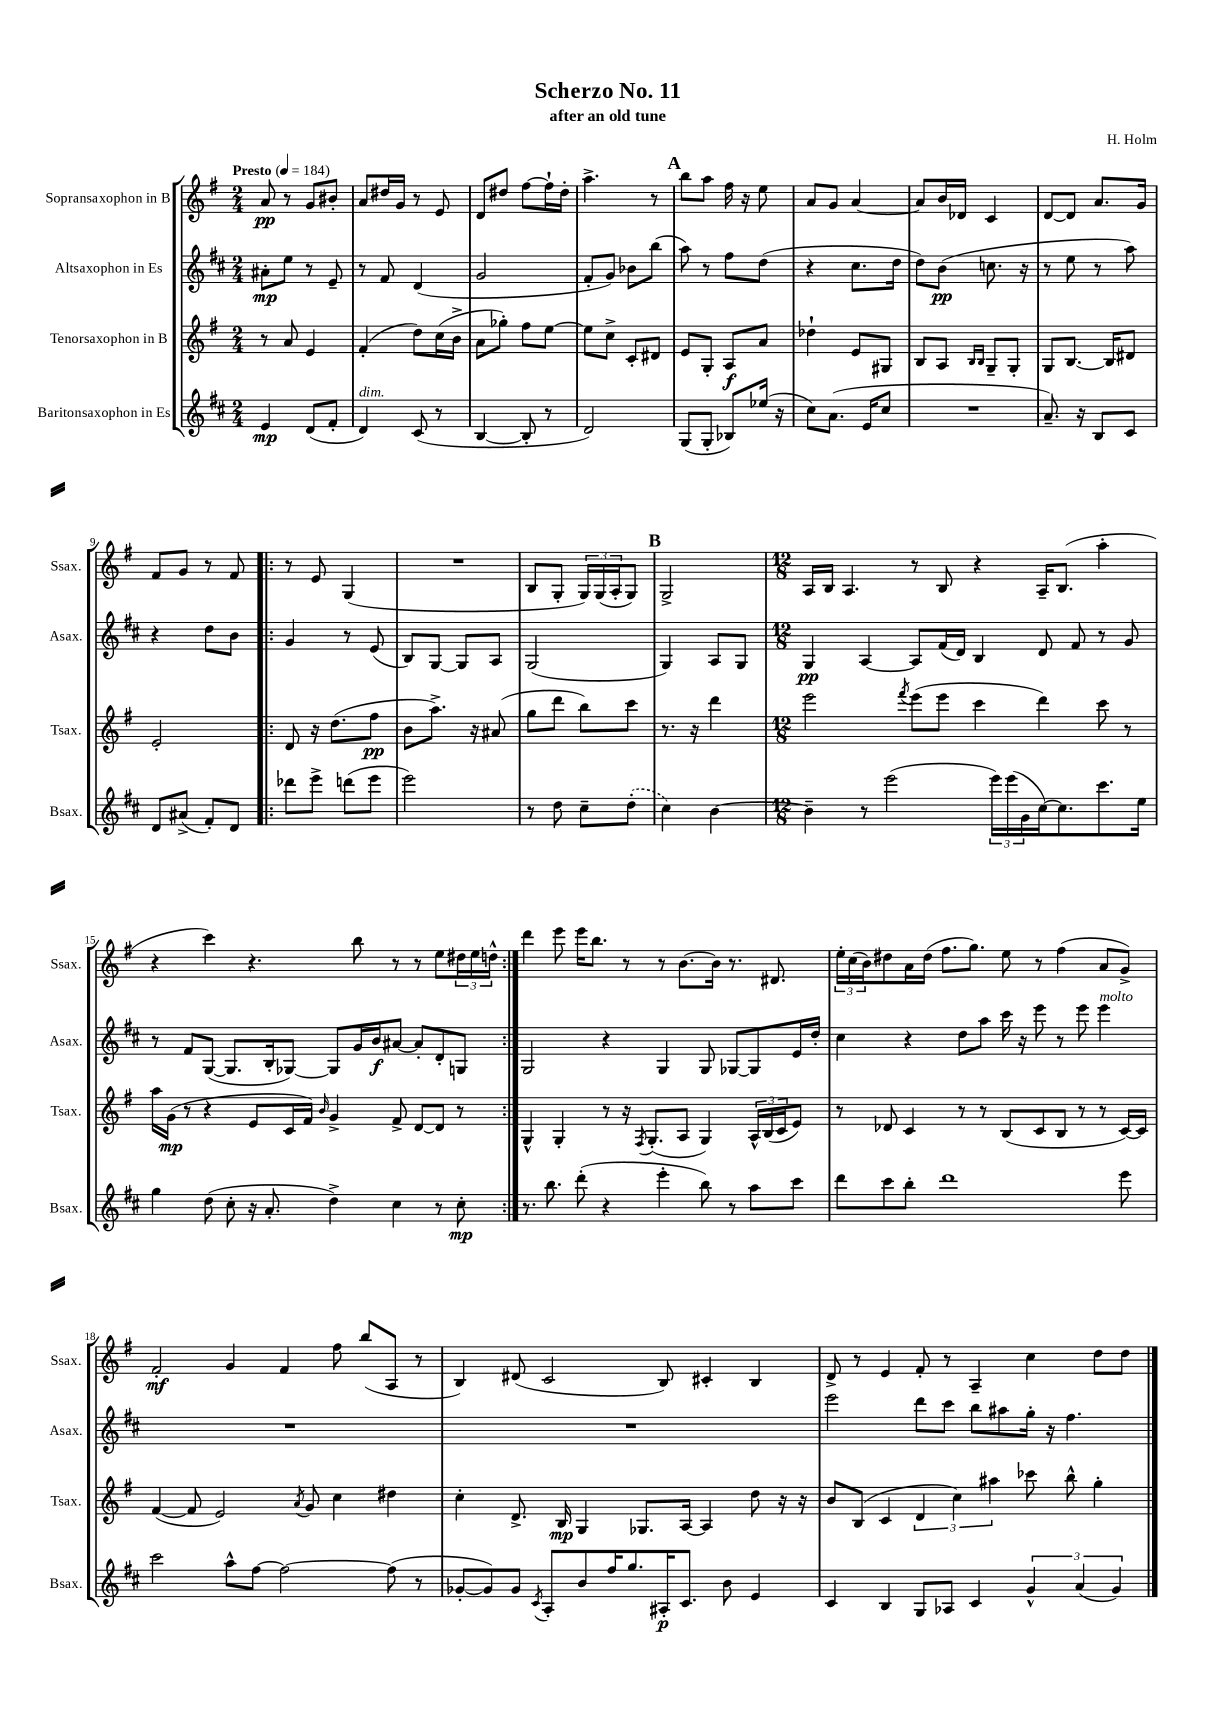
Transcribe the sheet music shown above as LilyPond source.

\header { title = "Scherzo No. 11" composer = "H. Holm" subtitle = "after an old tune" }
<<
\new StaffGroup <<
\new Staff = "s0" \with { instrumentName = "Sopransaxophon in B" shortInstrumentName = "Ssax." } {
    \clef treble \key g \major \numericTimeSignature \time 2/4 \tempo "Presto" 4 = 184
    a'8\pp r8 g'8 bis'8-. |
    a'8 dis''16 g'16 r8 e'8 |
    d'8 dis''8 fis''8~ fis''16-! dis''16-. |
    a''4.-> r8 |
    \mark \markup { \bold "A" } b''8 a''8 fis''16 r16 e''8 |
    a'8 g'8 a'4~ |
    a'8 b'16 des'16 c'4 |
    d'8~ d'8 a'8. g'16 |
    fis'8 g'8 r8 fis'8 |
    \repeat volta 2 { r8 e'8 g4( |
    R2 |
    b8 g8-. \tuplet 3/2 { g16) g16( a16-. } g8) |
    \mark \markup { \bold "B" } g2-> |
    \numericTimeSignature \time 12/8 a16 b16 a4. r8 b8 r4 a16-- b8.( a''4-. |
    r4 c'''4) r4. b''8 r8 r8 e''8 \tuplet 3/2 { dis''16 e''16 d''16-^ } | }
    d'''4 e'''8 e'''16 b''8. r8 r8 b'8.~ b'16 r8. dis'8. |
    \tuplet 3/2 { e''16-. c''16( b'16) } dis''8 a'16 dis''16( fis''8. g''8.) e''8 r8 fis''4( a'8 g'8->) |
    fis'2-.\mf g'4 fis'4 fis''8 b''8( a8 r8 |
    b4) dis'8( c'2 b8) cis'4-. b4 |
    d'8-> r8 e'4 fis'8-. r8 a4-- c''4 d''8 d''8 \bar "|." |
}
\new Staff = "s1" \with { instrumentName = "Altsaxophon in Es" shortInstrumentName = "Asax." } {
    \clef treble \key d \major \numericTimeSignature \time 2/4
    ais'8-.\mp e''8 r8 e'8-- |
    r8 fis'8 d'4( |
    g'2 |
    fis'8-. g'8) bes'8 b''8( |
    \mark \markup { \bold "A" } a''8) r8 fis''8 d''8( |
    r4 cis''8. d''16 |
    d''8) b'8\pp( c''8. r16 |
    r8 e''8 r8 a''8) |
    r4 d''8 b'8 |
    \repeat volta 2 { g'4 r8 e'8( |
    b8) g8~ g8 a8 |
    g2( |
    \mark \markup { \bold "B" } g4) a8 g8 |
    \numericTimeSignature \time 12/8 g4\pp a4~ a8 fis'16( d'16) b4 d'8 fis'8 r8 g'8 |
    r8 fis'8 g8~( g8. b16-. ges8~) ges8 g'16 b'16\f ais'8~ ais'8-. d'8-. g8 | }
    g2 r4 g4 g8 ges8~ ges8 e'16 d''16-. |
    cis''4 r4 d''8 a''8 cis'''16 r16 e'''8 r8 e'''8 e'''4^\markup { \italic "molto" } |
    R1. |
    R1. |
    e'''2 d'''8 cis'''8 b''8 ais''8 g''16-. r16 fis''4. \bar "|." |
}
\new Staff = "s2" \with { instrumentName = "Tenorsaxophon in B" shortInstrumentName = "Tsax." } {
    \clef treble \key g \major \numericTimeSignature \time 2/4
    r8 a'8 e'4 |
    fis'4-.( d''8) c''16( b'16-> |
    a'8 ges''8-.) fis''8 e''8~ |
    e''8 c''8-> c'8-. dis'8 |
    \mark \markup { \bold "A" } e'8 g8-. a8\f a'8 |
    des''4-! e'8 gis8 |
    b8 a8 \grace { b16 b16 } g8-- g8-. |
    g8 b8.~ b16 dis'8 |
    e'2-. |
    \repeat volta 2 { d'8 r16 d''8.( fis''8\pp |
    b'8 a''8.->) r16 ais'8( |
    g''8 d'''8 b''8) c'''8 |
    \mark \markup { \bold "B" } r8. r16 d'''4 |
    \numericTimeSignature \time 12/8 e'''2 \acciaccatura { fis'''8 } e'''8( e'''8 c'''4 d'''4) c'''8 r8 |
    a''16 g'16\mp( r8 r4 e'8 c'16 fis'16) \grace { b'16 } g'4-> fis'8-> d'8~ d'8 r8 | }
    g4-^ g4-. r8 r16 \acciaccatura { fis8 } g8.-.( a8 g4) \tuplet 3/2 { a16-^ b16( c'16 } e'8) |
    r8 des'8 c'4 r8 r8 b8( c'8 b8 r8 r8 c'16~) c'16 |
    fis'4~( fis'8 e'2) \acciaccatura { a'8 } g'8 c''4 dis''4 |
    c''4-. d'8.-> b16\mp g4 ges8. a16~ a4 d''8 r16 r16 |
    b'8 b8( c'4 \tuplet 3/2 { d'4 c''4) ais''4 } ces'''8 b''8-^ g''4-. \bar "|." |
}
\new Staff = "s3" \with { instrumentName = "Baritonsaxophon in Es" shortInstrumentName = "Bsax." } {
    \clef treble \key d \major \numericTimeSignature \time 2/4
    e'4\mp d'8( fis'8-. |
    d'4^\markup { \italic "dim." }) cis'8( r8 |
    b4~ b8-. r8 |
    d'2) |
    \mark \markup { \bold "A" } g8( g8-. bes8) ees''16( r16 |
    cis''8) a'8.( e'16 cis''8 |
    R2 |
    a'8.--) r16 b8 cis'8 |
    d'8 ais'8->( fis'8-.) d'8 |
    \repeat volta 2 { des'''8 e'''8-> d'''8( e'''8 |
    e'''2) |
    r8 d''8 cis''8-- \once \slurDashed d''8-.( |
    \mark \markup { \bold "B" } cis''4) b'4~ |
    \numericTimeSignature \time 12/8 b'4-- r8 e'''2( \tuplet 3/2 { e'''16) e'''16( g'16 } cis''16~) cis''8. cis'''8. e''16 |
    g''4 d''8( cis''8-. r16 a'8.-. d''4->) cis''4 r8 cis''8-.\mp | }
    r8. b''8. d'''8-.( r4 e'''4-. b''8) r8 a''8 cis'''8 |
    d'''8 cis'''8 b''8-. d'''1 e'''8 |
    cis'''2 a''8-^ fis''8~ fis''2~ fis''8( r8 |
    ges'8~-. ges'8) ges'8 \acciaccatura { cis'8 } a8-. b'8 fis''16 g''8. ais16-.\p cis'8. b'8 e'4 |
    cis'4 b4 g8 aes8 cis'4 \tuplet 3/2 { g'4-^ a'4( g'4) } \bar "|." |
}
>>
>>
